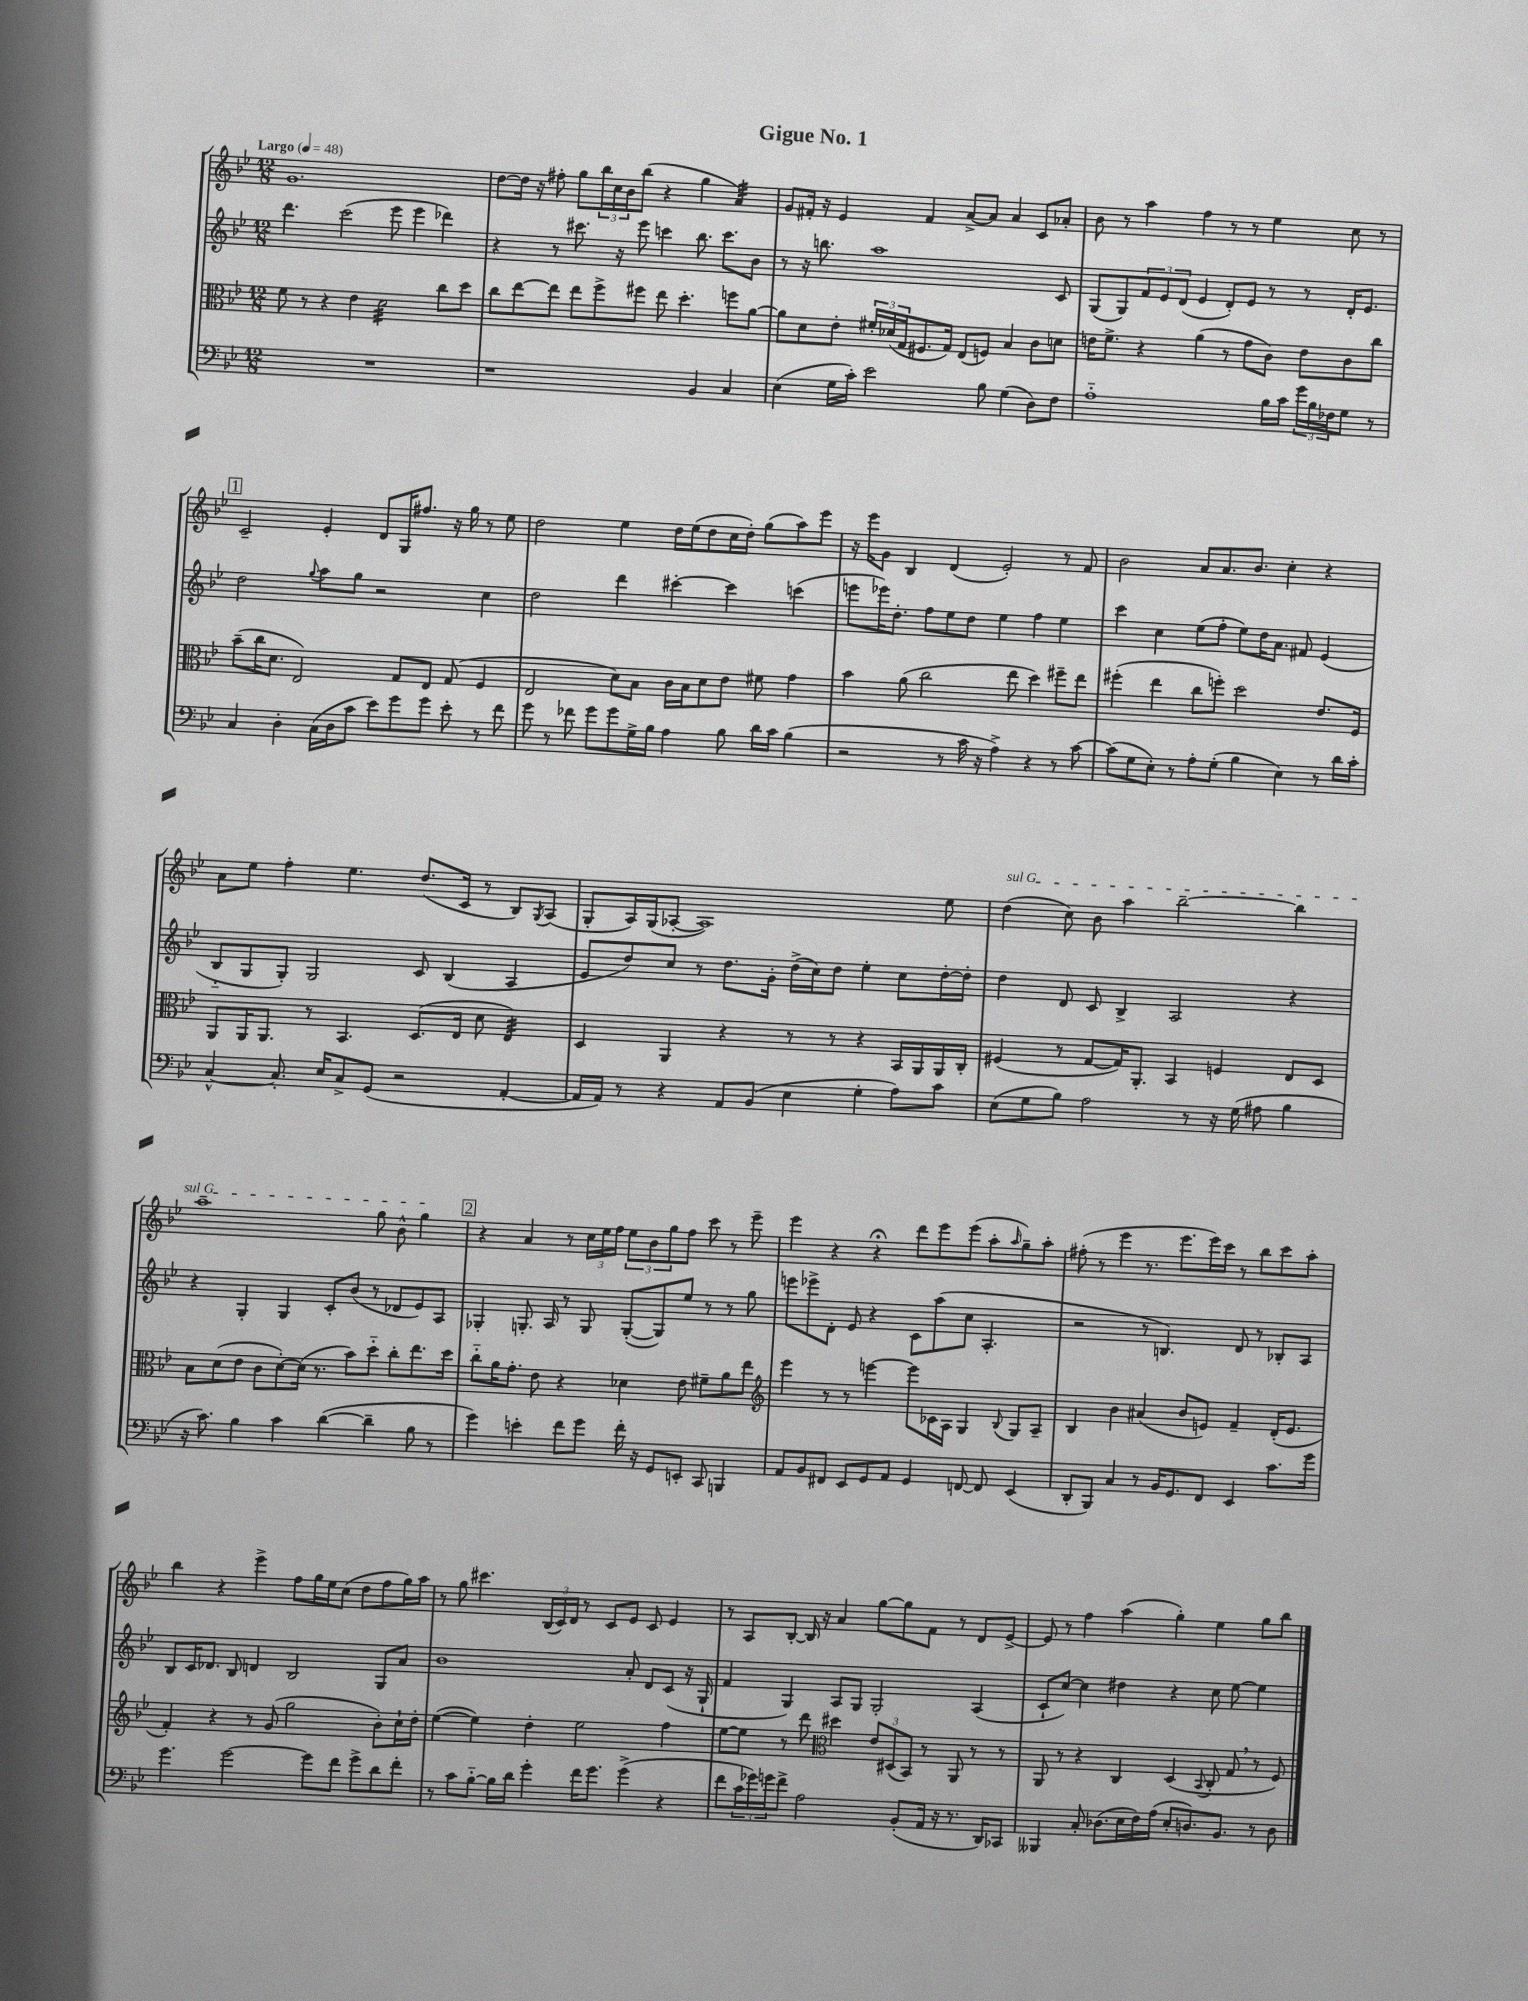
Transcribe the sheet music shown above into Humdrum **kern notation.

**kern	**kern	**kern	**kern
*staff4	*staff3	*staff2	*staff1
*clefF4	*clefC3	*clefG2	*clefG2
*k[b-e-]	*k[b-e-]	*k[b-e-]	*k[b-e-]
*M12/8	*M12/8	*M12/8	*M12/8
*MM48	*MM48	*MM48	*MM48
1.r	8f\	4.ddd\	1.g
.	8r	.	.
.	4r	.	.
.	.	(2ccc\	.
.	4e-\	.	.
.	2d\	.	.
.	.	8eee-\	.
.	.	4eee-\	.
.	8cc\L	4ddd-\)	.
.	8dd\J	.	.
=	=	=	=
1r	8cc\L	4r	[8dd\L
.	[8ee-\	.	16dd\]Jk
.	.	.	16r
.	8ee-\]J	8r	8ff#'\
.	8ee-\L	8.ccc#\	8gg\L
.	8ff^\	.	24bb-\L
.	.	.	24cc\
.	.	16r	.
.	.	.	24b-\J
.	8ff#\J	8eee-\	(8bb-\J
.	8ee-\	4ccc\	4r
.	4.dd'\	.	.
4BB-/	.	8.bb-\	4gg\
.	.	8.ccc\L	.
4C/	8ff\L	.	4a/)
.	[8a\J	8b-\J	.
=	=	=	=
(4E-\	8a\]L	8r	8g/L
.	8d\	16r	16f#'/Jk
.	.	8.bb\	16r
16G\LL	8e-'\J	.	4e-/
16c'\JJ)	.	.	.
2e-\	24f#'/LL	1aa	.
.	(24d-/	.	.
.	24G/J	.	.
.	8.F#/	.	4f#/
.	16G/Jk)	.	.
.	(8E-/L	.	[8a^/L
8B-\	8F/J)	.	8a/]J
(4G\	4B-/	.	4a/
8D\L)	8c\L	.	8c/L
8F\J	8d\J	8c/	8a-'/J
=	=	=	=
1A'~	16e\LK	(8G/L	8b-\
.	8.f^\J	.	.
.	.	8G/)	8r
.	4r	12f/	4aa\
.	.	12e-/	.
.	.	(12d/J	.
.	(4a\	4e-/	4ff\
.	8r	8d'/L)	8r
.	8g\L	8e-/J	8r
16B-\LL	8c\J)	8r	4ee-\
16c\JJ	.	.	.
24g\LL	8e\L	8r	.
24B-\	.	.	.
24F-\J	.	.	.
8G\J	8c\	16d'/LK	8cc\
.	.	8.e-/J	.
8r	8cc\J	.	8r
=	=	=	=
4C/	(8b-~\L	2dd\	2c~/
.	16cc\K	.	.
.	8.d\J	.	.
4D'\	.	.	.
.	2E-/)	.	.
.	.	8qqgg/	.
(16C\LL	.	8aa\L	4e-'/
16D\J	.	.	.
8c\J	.	8gg\J	.
8e-\L)	.	2r	8d/L
8g\	8G/L	.	16G/K
.	.	.	8.ff#/J
8g\J	8E-/J	.	.
8e-'\	(8G/	.	16r
.	.	.	16gg\
8r	4F/	4cc\	8r
8f\	.	.	8ee-\
=	=	=	=
8g\	2E-/	2dd\	2dd\
8r	.	.	.
8f-\	.	.	.
8g\L	.	.	.
8g\	8d\L)	4ddd\	4ee-\
16G^\L	8B-\J	.	.
16B-\JJ	.	.	.
4A\	16c\LL	[4ccc#'\	16dd\LL
.	16B-\J	.	(16ee-\J
.	8d\	.	8dd\
8B-\	8e-\J	4ccc#\]	16cc\L
.	.	.	16dd'\JJ)
16d\LL	8f#\	.	(8gg\L
16c\JJ	.	.	.
(4B-\	4g\	(4ccc\	8aa\)
.	.	.	8eee-\J
=	=	=	=
2r	4b-\	8eee\L	16r
.	.	.	16eee-\LK
.	.	16eee-\K)	8g\J
.	.	8.dd'\J	.
.	(8a\	.	4B-/
.	2cc\	8ff\L	.
8r	.	8ee-\	(4d/
16c\	.	8dd\J	.
16r	.	.	.
4A^\)	.	4ee-\	2e-'/)
.	8ee-\	.	.
4r	4dd\)	4ff\	.
8r	8ff#~\L	4ee-\	8r
[8c\	8ee-\J	.	8f/
=	=	=	=
(8c\]L	(4ff#'\	4ccc\	2b-\
8G\	.	.	.
8E-'\J)	4ee-\	4cc\	.
8r	.	.	.
8A'\L	8cc\L	(8ee-\L	8a/L
(8G'\J	8ff'\J)	8ff'\J	8.a/
4B-\	2dd\	8ee-\L)	.
.	.	.	8.b-/J
.	.	16dd\K	.
.	.	8.a\J	.
4E-\)	.	.	4cc'\
.	.	8f#/	.
8r	8.e-/L	(4e-/	4r
16d\LL	.	.	.
16c'\JJ	16F/Jk	.	.
=	=	=	=
[4C^^/	8AA/L	8B-'~/L	8a\L
.	16AA/K	8G/	8ee-\J
.	8.AA/J	.	.
8.C'/]	.	8G'/J)	4ff'\
.	8r	2G/	.
16E-/LK	.	.	.
8C^/	4.BB-/	.	4.ee-\
(8GG/J	.	.	.
2r	.	.	.
.	(8.D/L	8c/	(8.dd/L
.	.	(4B-/	.
.	16E-/Jk	.	16c/Jk
.	8d\	.	8r
[4AA'/	4E-/)	4A/	8B-/L)
.	.	.	8qG/
.	.	.	(8A/J
=	=	=	=
16AA/]LL	4D/	8e-/L	8G'/L
16AA/JJ)	.	.	.
8r	.	8dd/)	16A/L)
.	.	.	(16G/J
4r	4AA/	8cc/J	[8A-'/J
.	.	8r	1A-])
8AA/L	4r	8.dd\L	.
(8BB-/J	.	.	.
.	.	16g'\Jk	.
4E-\	8r	(16dd^\LL	.
.	.	16cc\J)	.
.	8r	8dd\J	.
4G'\	4r	4ee-'\	.
8A\L)	16BB-/LL	8cc\L	.
.	16AA/	.	.
8c\J	16AA/	[16dd'\L	8ee-\
.	16C'/JJ	16dd'\]JJ	.
=	=	=	=
(8E-\L	(4F#/	4dd\	(4dd\
8G\	.	.	.
8B-\J)	8r	8d/	8cc\)
2A\	[8G/L	8c/	8b-\
.	16G/]K)	4B-^/	4aa\
.	8.AA'/J	.	.
.	4BB-/	2A/	[2bb-~\
8r	.	.	.
16r	4F/	.	.
(16G\	.	.	.
8A#\	.	.	.
4B-\	8E-/L	4r	4bb-\]
.	8D/J	.	.
=	=	=	=
16r	8B-\L	4r	1aa~
8.c\)	.	.	.
.	(8d\	.	.
4B-\	8e-\J	4G'/	.
.	8c\L	.	.
4c\	[8d'\)	4G/	.
.	(16d\]Jk	.	.
.	8.r	.	.
([4d\	.	8c'/L	.
.	8b-\L)	(8b-/J	.
4d~\]	8dd'~\J	8r	8gg\
.	8cc'\L	8d-/L	8b-^^\
8B-\	8.ee-\	8e-/)	4gg\
8r	.	8A/J	.
.	16dd\Jk	.	.
=	=	=	=
4g\)	8cc'~\L	4G-'/	4r
.	16a\K	.	.
.	8.g'\J	.	.
4e'\	.	8.G'/	4a/
.	8e-\	.	.
.	.	16A/	.
8f\L	4r	8r	8r
8g\J	.	8G/	24cc\LL
.	.	.	24ee-\
.	.	.	24ff\JJ
16f'\	4d-\	([8G'/L	12ee-\L
16r	.	.	.
.	.	.	12b-\
8GG/L	.	8G/])	.
.	.	.	12gg\
8EE'/J	8e-\	8ee-/J	8ff\J
8CC/	8f#~\L	8r	8ccc\
4BBB/	8a\	8r	8r
.	8ee-\J	8gg\	8eee-~\
=	=	=	=
*	*clefG2	*	*
8AA/L	4eee-\	8eee\L	4eee-\
8BB-/	.	8eee-^\	.
8FF#/J	8r	8d'\J	4r
8EE-/L	8r	8e-/	.
8GG/	[4eee\	4r	4r;
8AA/J	.	.	.
4GG/	8eee\]L	8c\L	8ddd\L
.	16c-\L	(8aa\	8eee-\
.	16A\JJ	.	.
[8FF/	4G/	8cc\J	(8eee-\J
8FF/]	.	4.A'/	8aa'\L
.	8qqB-/	.	16qqaa/
(4EE-/	8G/L	.	8gg~\)
.	8A~/J	.	8aa'\J
=	=	=	=
8DD'/L	4B-/	2r	(8ff#'\
8BBB-/J)	.	.	8r
4C/	4b-\	.	4eee-\
8r	(4a#/	8r	8.r
16BB-/LK	.	4.B/)	.
8.GG/	.	.	8.eee-\L
.	8b-/L	.	.
8FF/J	8e/J)	.	16eee-\L)
.	.	.	16ccc\JJ
4EE-/	4f~/	8d/	8r
.	.	8r	8bb-\L
8.c\L	(16d'/LK	8B-'/L	8ccc\
.	8.e/J	.	.
.	.	8A/J	8aa'\J
16g\Jk	.	.	.
=	=	=	=
4.g\	4f'/)	8B-/L	4bb-\
.	.	16c/K	.
.	.	8.d-/J	.
.	4r	.	4r
[2g\	.	8B-/	.
.	8r	4d/	4eee-^\
.	(8g/	.	.
.	2gg\	2B-/	8ff\L
8g\]L	.	.	16gg\L
.	.	.	16ee-\J
8f\J	.	.	(8cc\J
8g^\L	.	.	8dd\L
8d\	8b-'\L)	8G/L	8ff\
8f'\J	16cc`\L	8a/J	16gg\L)
.	16dd'\JJ	.	16aa\JJ
=	=	=	=
8r	([4ee-\	1b-	8r
8c\L	.	.	8gg\
[8B-'~\J	4ee-\])	.	4.ccc#\
16B-\]LL	.	.	.
16d\JJ	.	.	.
4g'\	4dd'\	.	.
.	.	.	(24B-/LL
.	.	.	24c/)
.	.	.	24d/JJ
16f\LK	2ee-\	.	8r
8.g\J	.	.	.
.	.	.	8c/L
(4g^\	.	8a'/	8e-/J
.	.	8d/L	8c/
4r	4ff\	(8c/J	4e-/
.	.	16r	.
.	.	16G`/	.
=	=	=	=
8f\L	[8ee-\L	4f/	8r
24c\L	8ee-\]J	.	8A/L
24g-\)	.	.	.
24g\J	.	.	.
8f^\J	8r	4G/)	[8B-'/J
2A\	8ddd\	.	16B-/]
.	.	.	16r
*	*clefC3	*	*
.	4dd#\	8A/L	4a/
.	.	8G/J	.
.	12e-/L	2G'/	[8gg\L
.	(12D#/	.	.
(8BB-'/L	.	.	8gg\]
.	12BB-/J)	.	.
16AA/Jk	8r	.	8f\J
16r	.	.	.
8.r	8AA/	.	8r
.	8r	(4A/	8d/L
16DD/LK)	.	.	.
8CC-/J	8r	.	[8e-^/J
=	=	=	=
4BBB--/	8AA/	8c`/L	8e-/]
.	8r	[8cc/J)	8r
8C'/	4r	4cc\]	4ff\
(8.D-\L	.	.	.
.	4C/	4dd#\	(4aa\
16E-\L	.	.	.
16F\)	.	.	.
(16A\JJ	.	.	.
8E-'/L	(4D/	4r	4gg'\)
8.D/)	.	.	.
.	8qqBB-/	.	.
.	8C'/	8cc\	4ee-\
8.BB-/J	.	.	.
.	8G/	[8ee-\	.
8r	8r	4ee-\]	8gg\L
8D\	8F/)	.	8bb-\J
==	==	==	==
*-	*-	*-	*-
